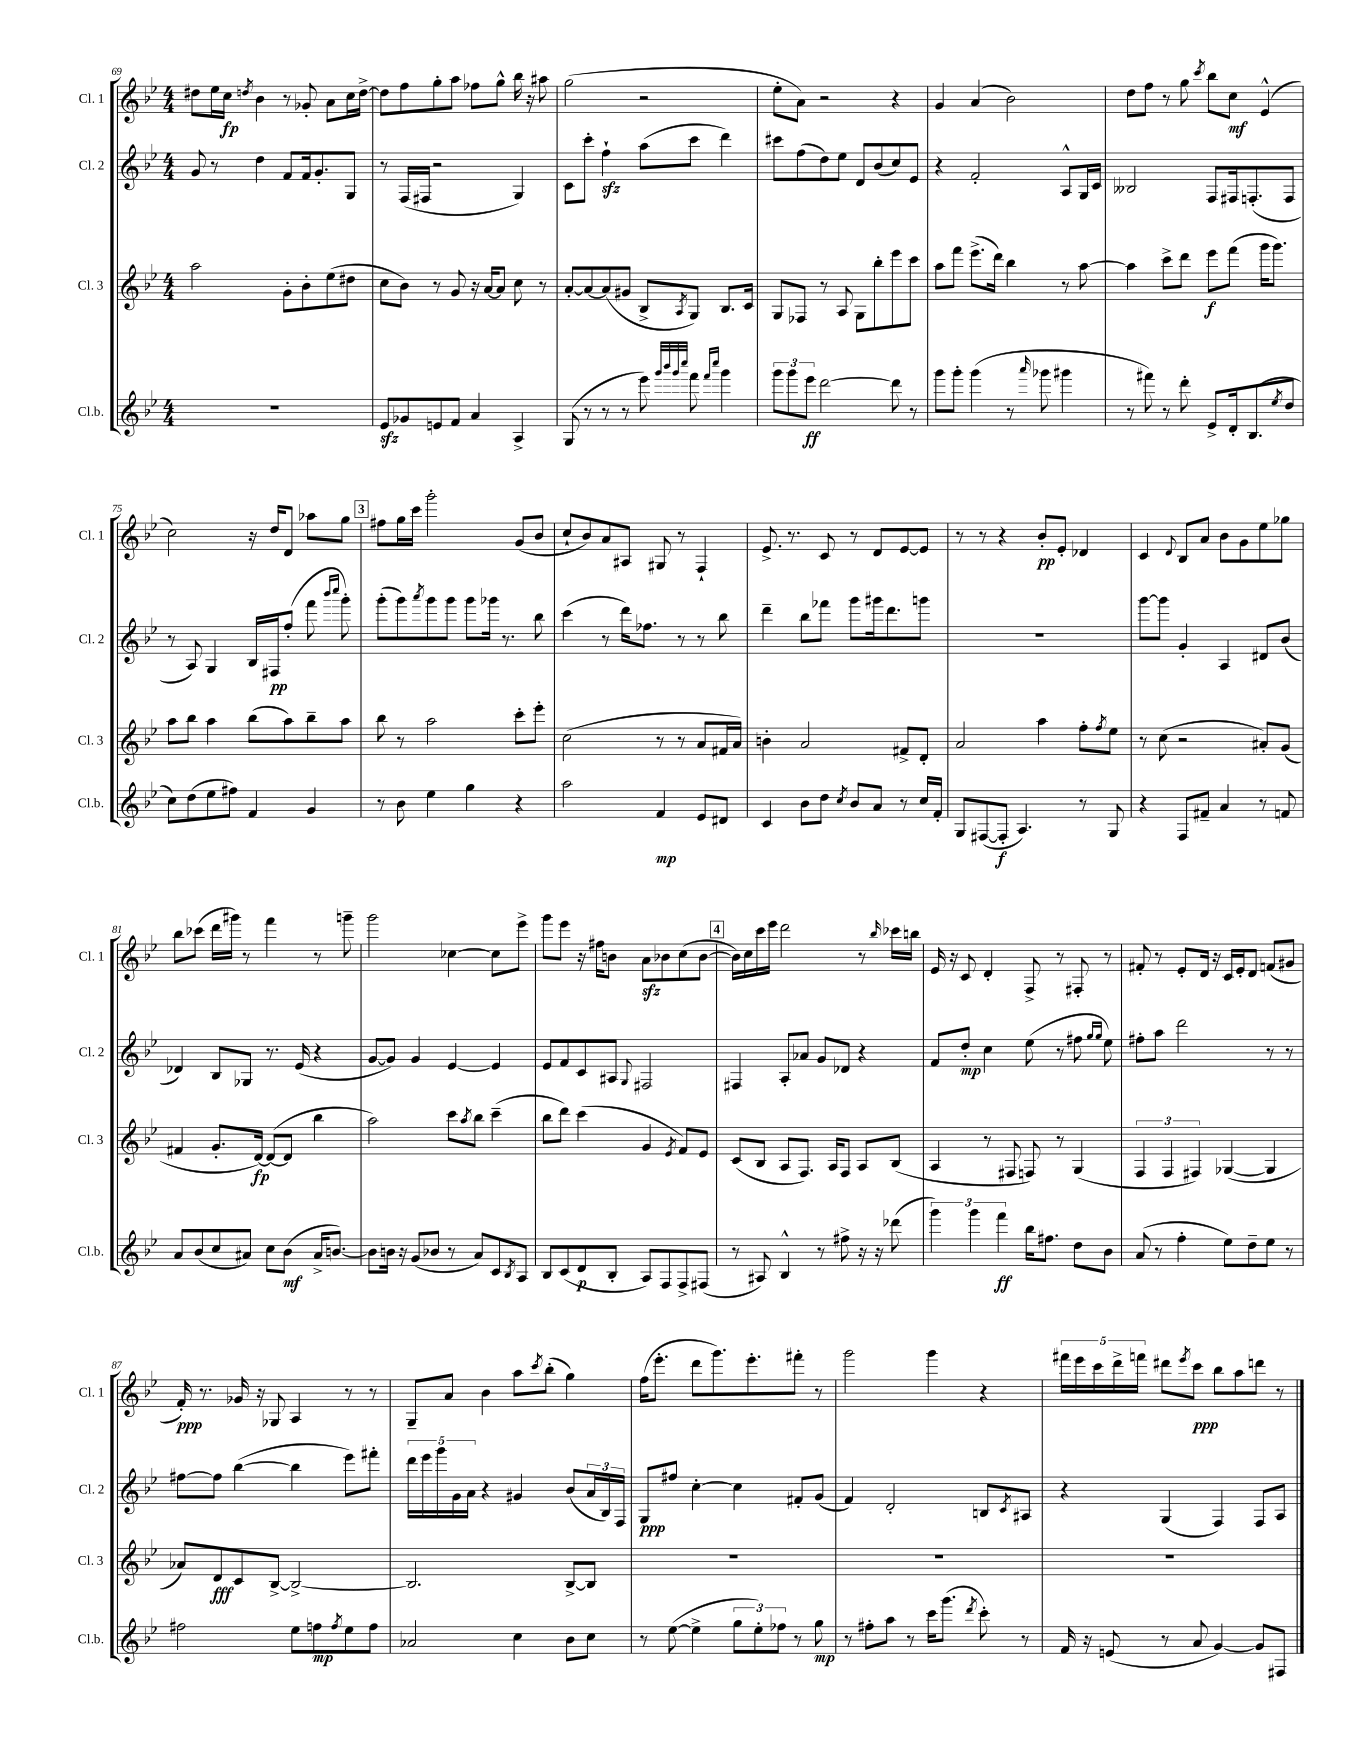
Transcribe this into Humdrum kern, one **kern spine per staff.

**kern	**dynam	**kern	**dynam	**kern	**dynam	**kern	**dynam
*part4	*part4	*part3	*part3	*part2	*part2	*part1	*part1
*staff4	*staff4	*staff3	*staff3	*staff2	*staff2	*staff1	*staff1
*I"Cl.b.	*	*I"Cl. 3	*	*I"Cl. 2	*	*I"Cl. 1	*
*I'Cl.b.	*	*I'Cl. 3	*	*I'Cl. 2	*	*I'Cl. 1	*
*clefG2	*	*clefG2	*	*clefG2	*	*clefG2	*
*k[b-e-]	*	*k[b-e-]	*	*k[b-e-]	*	*k[b-e-]	*
*M4/4	*	*M4/4	*	*M4/4	*	*M4/4	*
=69	=69	=69	=69	=69	=69	=69	=69
1r	.	2aa\	.	8g/	.	8dd#X\L	.
.	.	.	.	8r	.	16ee-\L	.
.	.	.	.	.	.	16cc\JJ	fp
.	.	.	.	.	.	8qddn/	.
.	.	.	.	4dd\	.	4b-\	.
.	.	8g'\L	.	8f/L	.	8r	.
.	.	8b-'\	.	16f/k	.	8g-X'/	.
.	.	.	.	8.g'/	.	.	.
.	.	(8ee-\	.	.	.	8a\L	.
.	.	8dd#X\J	.	8G/J	.	16cc\L	.
.	.	.	.	.	.	[16dd^\JJ	.
=70	=70	=70	=70	=70	=70	=70	=70
8e-zz/L	.	8cc\L	.	8r	.	8dd\L]	.
8g-X/	.	8b-\J)	.	(16F/LL	.	8ff\	.
.	.	.	.	16F#X/JJ	.	.	.
8en/	.	8r	.	2r	.	8gg'\	.
8f/J	.	8g/	.	.	.	8aa\J	.
4a/	.	16r	.	.	.	8ff-X\L	.
.	.	[16a/KL	.	.	.	.	.
.	.	8a/J]	.	.	.	8gg^^\J	.
4A^/	.	8cc\	.	4G/)	.	16bb-\	.
.	.	.	.	.	.	16r	.
.	.	8r	.	.	.	8aa#X\	.
=71	=71	=71	=71	=71	=71	=71	=71
(8G/	.	[8a'/L	.	8c\L	.	(2gg\	.
8r	.	8a/_	.	8ccc'\J	.	.	.
8r	.	(8a/]	.	4ffzz`\	.	.	.
8r	.	8g#X/J	.	.	.	.	.
8eee-\)	.	8B-^/L	.	(8aa\L	.	2r	.
32qqggg/LLL	.	.	.	.	.	.	.
32qqbbb-/	.	.	.	.	.	.	.
32qqggg/	.	.	.	.	.	.	.
32qqcccc/JJJ	.	8qA/	.	.	.	.	.
8fff\	.	8G/J)	.	8ccc\J	.	.	.
16qqfff/LL	.	.	.	.	.	.	.
16qqcccc/JJ	.	.	.	.	.	.	.
4ggg\	.	8.B-/L	.	4ddd\)	.	.	.
.	.	16c/Jk	.	.	.	.	.
=72	=72	=72	=72	=72	=72	=72	=72
12ggg\L	.	8G/L	.	8ccc#X\L	.	8ee-'\L	.
12ggg\	.	.	.	.	.	.	.
.	.	8F-X/J	.	(8ff\	.	8a\J)	.
12eee-\J	ff	.	.	.	.	.	.
[2ddd\	.	8r	.	8dd\)	.	2r	.
.	.	8A/	.	8ee-\J	.	.	.
.	.	8G\L	.	8d/L	.	.	.
.	.	8bb-'\	.	(8b-/	.	.	.
8ddd\]	.	8eee-\	.	8cc/)	.	4r	.
8r	.	8ccc\J	.	8e-/J	.	.	.
=73	=73	=73	=73	=73	=73	=73	=73
8ggg\L	.	8aa\L	.	4r	.	4g/	.
8ggg'\J	.	8fff\J	.	.	.	.	.
(4ggg\	.	(8.eee-^\L	.	2f'/	.	(4a/	.
.	.	16ddd\Jk)	.	.	.	.	.
8r	.	4bb-\	.	.	.	2b-\)	.
16qqaaa/	.	.	.	.	.	.	.
8ggg-X\	.	.	.	.	.	.	.
4ggg#X\	.	8r	.	8A^^/L	.	.	.
.	.	[8aa\	.	16G/L	.	.	.
.	.	.	.	16c/JJ	.	.	.
=74	=74	=74	=74	=74	=74	=74	=74
8r	.	4aa\]	.	2B--X/	.	8dd\L	.
8fff#X\)	.	.	.	.	.	8ff\J	.
8r	.	8ccc^\L	.	.	.	8r	.
8ddd'\	.	8ddd\J	.	.	.	8gg\	.
.	.	.	.	.	.	8qccc/	.
8e-^/L	.	8eee-\L	f	8F/L	.	8bb-\L	.
16d'/k	.	(8fff\J	.	16F#X/k	.	8cc\J	mf
(8.B-/	.	.	.	(8.Fn'/	.	.	.
.	.	16ggg\KL	.	.	.	(4e-^^/	.
.	.	8.ggg\J)	.	.	.	.	.
8qee-/	.	.	.	.	.	.	.
8dd/J	.	.	.	8F/J	.	.	.
!!LO:LB:g=z
=75	=75	=75	=75	=75	=75	=75	=75
8cc\L)	.	8aa\L	.	8r	.	2cc\)	.
(8dd\	.	8bb-\J	.	8A/)	.	.	.
8ee-\	.	4aa\	.	4G/	.	.	.
8ff#X\J)	.	.	.	.	.	.	.
4f/	.	(8bb-\L	.	16B-/LL	.	16r	.
.	.	.	.	16F#X/J	pp	16dd/KL	.
.	.	8aa\)	.	(8ff'/J	.	8d/J	.
4g/	.	8bb-~\	.	8fff\	.	8aa-X\L	.
.	.	.	.	16qqbbb-/LL	.	.	.
.	.	.	.	16qqcccc/JJ	.	.	.
.	.	8aa\J	.	8ggg'\)	.	8gg\J	.
!!LO:REH:place=s1:t=3
=76	=76	=76	=76	=76	=76	=76	=76
8r	.	8bb-\	.	(8ggg'\L	.	8ff#X\L	.
8b-\	.	8r	.	8ggg\)	.	16gg\L	.
.	.	.	.	.	.	16ccc\JJ	.
.	.	.	.	8qaaa/	.	.	.
4ee-\	.	2aa\	.	8ggg\	.	2ggg'\	.
.	.	.	.	8ggg\J	.	.	.
4gg\	.	.	.	8ggg\L	.	.	.
.	.	.	.	16ggg-X\Jk	.	.	.
.	.	.	.	8.r	.	.	.
4r	.	8ccc'\L	.	.	.	(8g/L	.
.	.	8eee-'\J	.	8bb-\	.	8b-/J	.
=77	=77	=77	=77	=77	=77	=77	=77
2aa\	.	(2cc\	.	(4ccc\	.	8cc`/L	.
.	.	.	.	.	.	8b-/)	.
.	.	.	.	8r	.	8a/	.
.	.	.	.	16ddd\KL)	.	8A#X/J	.
.	.	.	.	8.ff-X\J	.	.	.
4f/	mp	8r	.	.	.	8G#X/	.
.	.	8r	.	8r	.	8r	.
8e-/L	.	8a/L	.	8r	.	4F`/	.
8d#X/J	.	16f#X/L	.	8bb-\	.	.	.
.	.	16a/JJ)	.	.	.	.	.
=78	=78	=78	=78	=78	=78	=78	=78
4c/	.	4bn'\	.	4ddd~\	.	8.e-^/	.
.	.	.	.	.	.	8.r	.
8b-\L	.	2a/	.	8bb-\L	.	.	.
8dd\J	.	.	.	8fff-X\J	.	8c/	.
8qcc/	.	.	.	.	.	.	.
8b-/L	.	.	.	8ggg\L	.	8r	.
8a/J	.	.	.	16ggg#X\k	.	8d/L	.
.	.	.	.	8.ddd\	.	.	.
8r	.	8f#X^/L	.	.	.	[8e-/	.
16cc/LL	.	8d'/J	.	8gggn\J	.	8e-/J]	.
16f'/JJ	.	.	.	.	.	.	.
=79	=79	=79	=79	=79	=79	=79	=79
8G/L	.	2a/	.	1r	.	8r	.
([8F#X/	.	.	.	.	.	8r	.
8F#'/J]	f	.	.	.	.	4r	.
4.A/)	.	.	.	.	.	.	.
.	.	4aa\	.	.	.	8b-'/L	pp
.	.	.	.	.	.	8e-'/J	.
8r	.	8ff'\L	.	.	.	4d-X/	.
.	.	8qff/	.	.	.	.	.
8G/	.	8ee-\J	.	.	.	.	.
=80	=80	=80	=80	=80	=80	=80	=80
4r	.	8r	.	[8ggg\L	.	4c/	.
.	.	(8cc\	.	8ggg\J]	.	.	.
.	.	.	.	.	.	8qqd/	.
8F/L	.	2r	.	4g'/	.	8B-/L	.
8f#X~/J	.	.	.	.	.	8a/J	.
4a/	.	.	.	4A/	.	8b-\L	.
.	.	.	.	.	.	8g\	.
8r	.	8a#X'/L)	.	8d#X/L	.	8ee-\	.
8fn/	.	(8g/J	.	(8b-/J	.	8gg-X\J	.
!!LO:LB:g=z
=81	=81	=81	=81	=81	=81	=81	=81
8a/L	.	4f#X/	.	4d-X/)	.	8bb-\L	.
(8b-/	.	.	.	.	.	(8ccc-X\J	.
8cc/	.	8.g'/L	.	8B-/L	.	16ddd\LL	.
.	.	.	.	.	.	16ggg#X\JJ)	.
8a#X/J)	.	.	.	8G-X/J	.	8r	.
.	.	[16d/Jk)	fp	.	.	.	.
8cc\L	.	(8d/L_	.	8.r	.	4fff\	.
(8b-\J	mf	8d/J]	.	.	.	.	.
.	.	.	.	(16e-/	.	.	.
16a#^/KL	.	4bb-\	.	4r	.	8r	.
[8.bn/J)	.	.	.	.	.	.	.
.	.	.	.	.	.	8gggn~\	.
=82	=82	=82	=82	=82	=82	=82	=82
8b\L]	.	2aa\)	.	[8g/L	.	2ggg\	.
16bn\Jk	.	.	.	8g/J])	.	.	.
16r	.	.	.	.	.	.	.
(8g/L	.	.	.	4g/	.	.	.
8b-X/J	.	.	.	.	.	.	.
8r	.	8ccc\L	.	[4e-/	.	[4cc-X\	.
.	.	8qaa/	.	.	.	.	.
8a/L)	.	8bb-\J	.	.	.	.	.
8c/	.	(4ccc~\	.	4e-/]	.	8cc-\L]	.
8qB-/	.	.	.	.	.	.	.
8A/J	.	.	.	.	.	8eee-^\J	.
=83	=83	=83	=83	=83	=83	=83	=83
8B-/L	.	8bb-\L	.	8e-/L	.	8ggg\L	.
(8c/	.	8ddd\J)	.	8f/	.	8eee-\J	.
8d/	p	(4ccc\	.	8c/	.	16r	.
.	.	.	.	.	.	16ff#X\KL	.
8B-'/J	.	.	.	8A#X/J	.	8bn\J	.
.	.	.	.	8qqG/	.	.	.
8A/L)	.	4g/	.	2F#X/	.	8azz\L	.
8F/	.	.	.	.	.	8b-X\	.
.	.	8qe-/	.	.	.	.	.
8F^/	.	8f/L)	.	.	.	(8cc\	.
(8F#X/J	.	8e-/J	.	.	.	[8b-\J	.
!!LO:REH:place=s1:t=4
=84	=84	=84	=84	=84	=84	=84	=84
8r	.	(8c/L	.	4F#X/	.	16b-\LL])	.
.	.	.	.	.	.	16cc\	.
8A#X/)	.	8B-/J	.	.	.	16ccc\	.
.	.	.	.	.	.	16eee-\JJ	.
4B-^^/	.	8A/L	.	8A'/L	.	2ddd\	.
.	.	8.F/J)	.	8a-X/J	.	.	.
8r	.	.	.	8g/L	.	.	.
.	.	16A/KL	.	.	.	.	.
8ff#X^\	.	8F/J	.	8d-X/J	.	.	.
16r	.	8A/L	.	4r	.	8r	.
16r	.	.	.	.	.	.	.
.	.	.	.	.	.	16qqbb-/	.
(8ddd-X\	.	(8B-/J	.	.	.	16ccc-X\LL	.
.	.	.	.	.	.	16bbn\JJ	.
=85	=85	=85	=85	=85	=85	=85	=85
6ggg\)	.	4A/	.	8f/L	.	16e-/	.
.	.	.	.	.	.	16r	.
.	.	.	.	8dd'/J	mp	8c/	.
6ggg\	.	.	.	.	.	.	.
.	.	8r	.	4cc\	.	4d'/	.
6fff\	ff	.	.	.	.	.	.
.	.	8F#X/	.	.	.	.	.
16bb-\KL	.	8Fn/)	.	(8ee-\	.	8F^/	.
8.ff#X\J	.	.	.	.	.	.	.
.	.	8r	.	8r	.	8r	.
8dd\L	.	(4G/	.	8ff#X\	.	8F#X'/	.
.	.	.	.	16qqgg/LL	.	.	.
.	.	.	.	16qqgg/JJ	.	.	.
8b-\J	.	.	.	8ee-\)	.	8r	.
=86	=86	=86	=86	=86	=86	=86	=86
(8a/	.	6F/	.	8ff#X'\L	.	8f#X'/	.
8r	.	.	.	8aa\J	.	8r	.
.	.	6F/	.	.	.	.	.
4ff'\	.	.	.	2ddd\	.	8e-'/L	.
.	.	6F#X/)	.	.	.	.	.
.	.	.	.	.	.	16d/Jk	.
.	.	.	.	.	.	16r	.
8ee-\L)	.	([4G-X/	.	.	.	16c/LL	.
.	.	.	.	.	.	16e-'/J	.
8dd~\	.	.	.	.	.	8d/J	.
8ee-\J	.	4G-/]	.	8r	.	(8fn/L	.
8r	.	.	.	8r	.	8g#X/J	.
!!LO:LB:g=z
=87	=87	=87	=87	=87	=87	=87	=87
2ff#X\	.	8a-X/L)	.	[8ff#X\L	.	16f'/)	ppp
.	.	.	.	.	.	8.r	.
.	.	8d/	fff	8ff#\J]	.	.	.
.	.	8c/	.	([4bb-\	.	16g-X/	.
.	.	.	.	.	.	16r	.
.	.	[8B-^/J	.	.	.	8G-X/	.
8ee-\L	.	2B-^/_	.	4bb-\]	.	4A/	.
8ffn\	mp	.	.	.	.	.	.
8qff/	.	.	.	.	.	.	.
8ee-\	.	.	.	8eee-\L)	.	8r	.
8ff\J	.	.	.	8fff#X'\J	.	8r	.
=88	=88	=88	=88	=88	=88	=88	=88
2a-X/	.	2.B-/]	.	20ddd\LL	.	8G~/L	.
.	.	.	.	20eee-\	.	.	.
.	.	.	.	20ggg\	.	.	.
.	.	.	.	.	.	8a/J	.
.	.	.	.	20g\	.	.	.
.	.	.	.	20a\JJ	.	.	.
.	.	.	.	4r	.	4b-\	.
4cc\	.	.	.	4g#X/	.	8aa\L	.
.	.	.	.	.	.	8qccc/	.
.	.	.	.	.	.	(8bb-'\J	.
8b-\L	.	[8B-^/L	.	(8b-/L	.	4gg\)	.
8cc\J	.	8B-/J]	.	24a/L	.	.	.
.	.	.	.	24B-/)	.	.	.
.	.	.	.	24F/JJ	.	.	.
=89	=89	=89	=89	=89	=89	=89	=89
8r	.	1r	.	8G/L	ppp	(16ff\KL	.
.	.	.	.	.	.	8.eee-'\J	.
([8ee-\	.	.	.	8ff#X/J	.	.	.
4ee-^\]	.	.	.	[4cc'\	.	8ddd\L	.
.	.	.	.	.	.	8.ggg\)	.
12gg\L	.	.	.	4cc\]	.	.	.
.	.	.	.	.	.	8.eee-'\	.
12ee-'\)	.	.	.	.	.	.	.
12ff-X\J	.	.	.	.	.	.	.
8r	.	.	.	8f#X'/L	.	8fff#X'\J	.
8gg\	mp	.	.	(8g/J	.	8r	.
=90	=90	=90	=90	=90	=90	=90	=90
8r	.	1r	.	4f/)	.	2ggg\	.
8ff#X'\L	.	.	.	.	.	.	.
8aa\J	.	.	.	2d'/	.	.	.
8r	.	.	.	.	.	.	.
16ccc\KL	.	.	.	.	.	4ggg\	.
(8.ggg\J	.	.	.	.	.	.	.
8qddd/	.	.	.	.	.	.	.
8ccc'\)	.	.	.	8Bn/L	.	4r	.
.	.	.	.	8qc/	.	.	.
8r	.	.	.	8A#X/J	.	.	.
=91	=91	=91	=91	=91	=91	=91	=91
16f/	.	1r	.	4r	.	20fff#X\LL	.
.	.	.	.	.	.	20eee-\	.
16r	.	.	.	.	.	.	.
.	.	.	.	.	.	20ccc\	.
(8en/	.	.	.	.	.	.	.
.	.	.	.	.	.	20ddd^\	.
.	.	.	.	.	.	20fffn\JJ	.
8r	.	.	.	(4G/	.	8ddd#X\L	.
.	.	.	.	.	.	8qeee-/	.
8a/	.	.	.	.	.	8ccc\J	ppp
[4g/)	.	.	.	4F/)	.	8bb-\L	.
.	.	.	.	.	.	8aa\	.
8g/L]	.	.	.	8F/L	.	8dddn\J	.
8F#X/J	.	.	.	8A/J	.	8r	.
==	==	==	==	==	==	==	==
*-	*-	*-	*-	*-	*-	*-	*-
